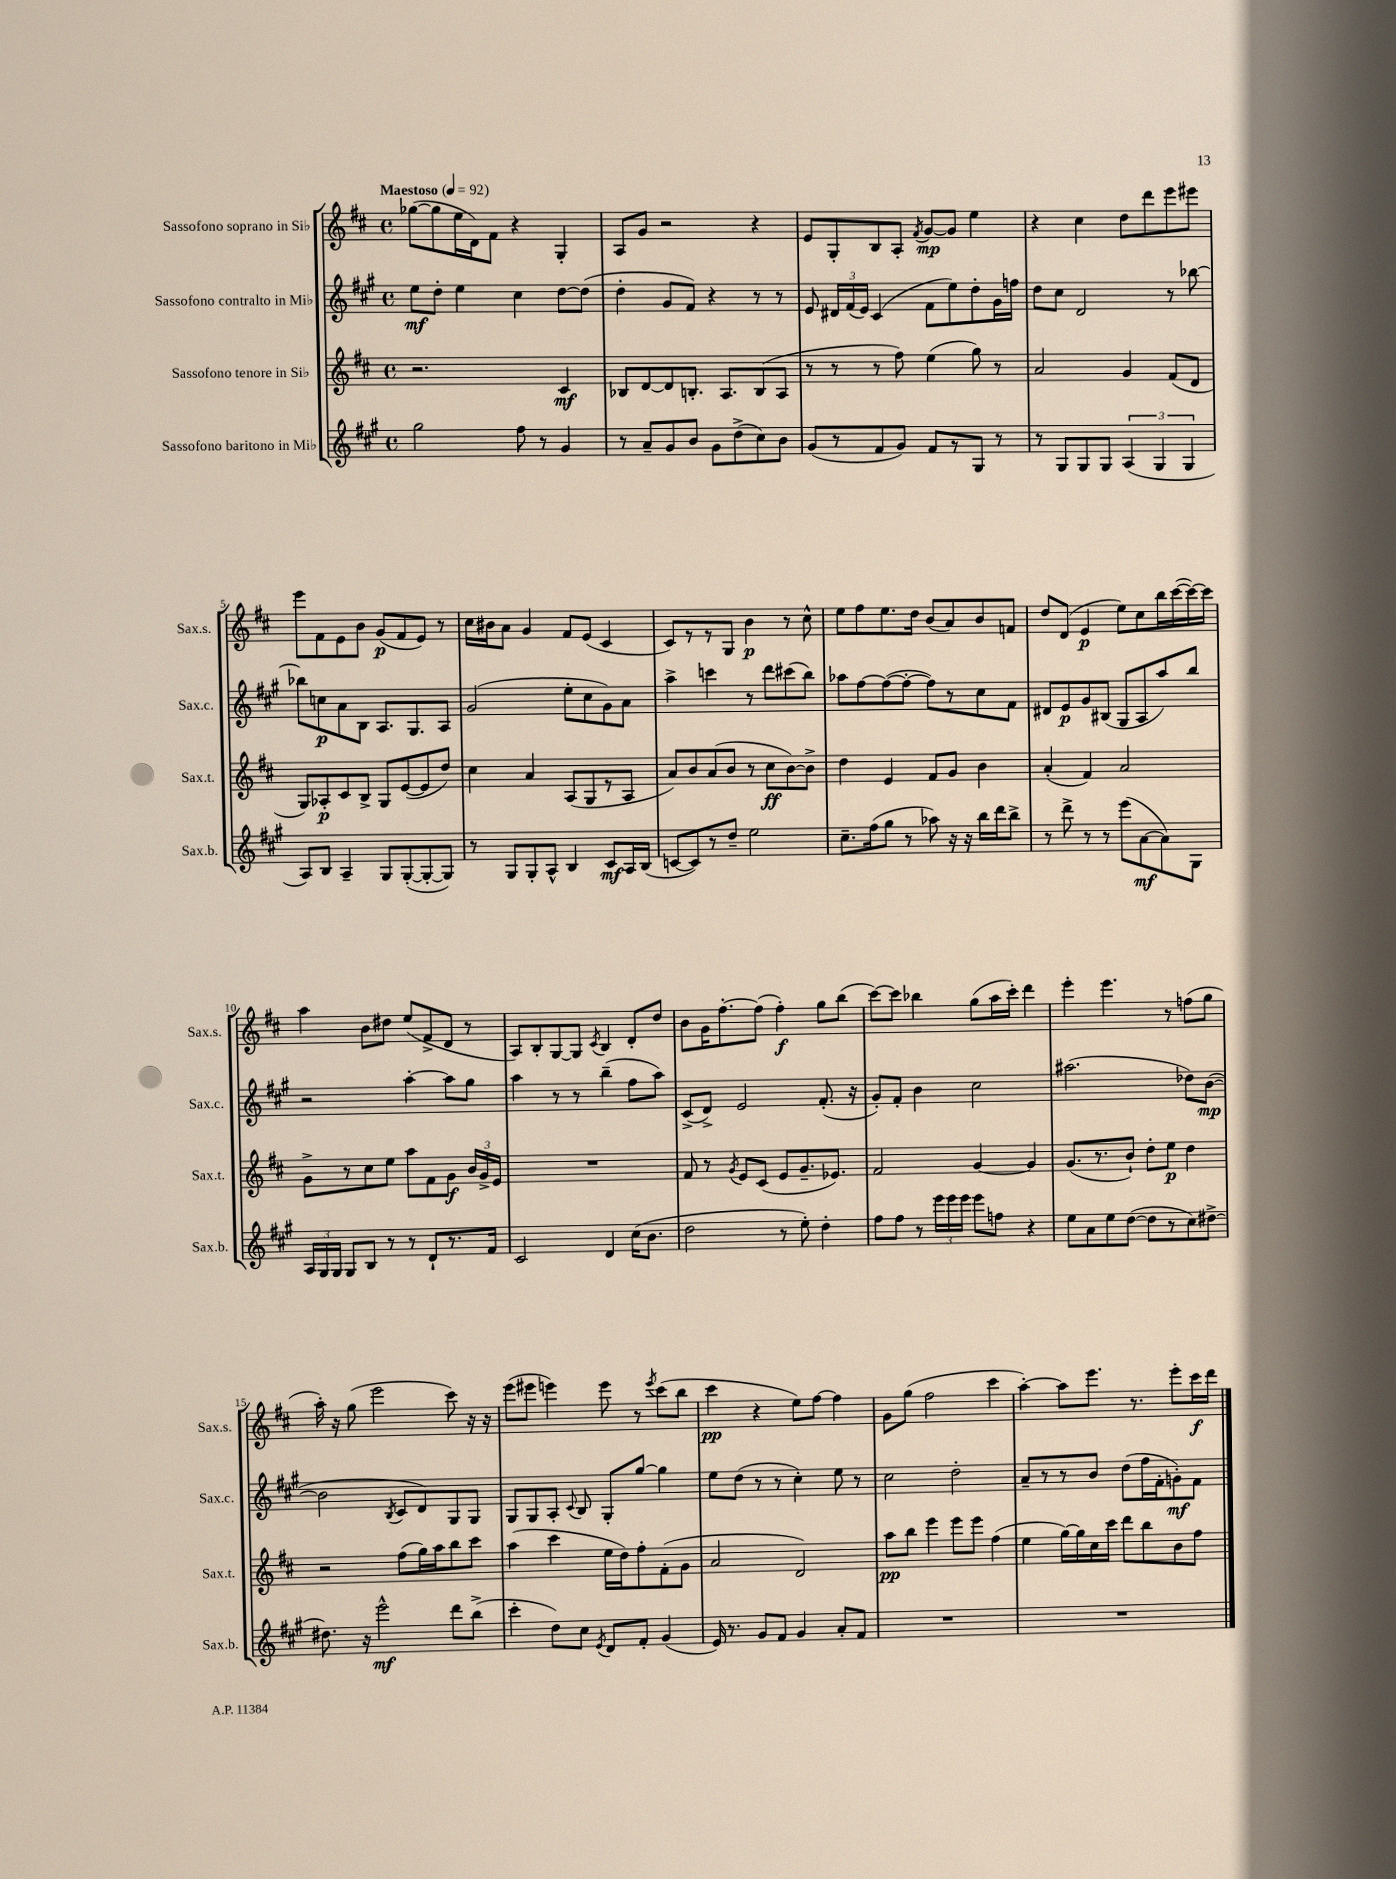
<<
\new StaffGroup <<
\new Staff = "s0" \with { instrumentName = "Sassofono soprano in Sib" shortInstrumentName = "Sax.s." } {
    \clef treble \key d \major \defaultTimeSignature \time 4/4 \tempo "Maestoso" 4 = 92
    \autoBeamOff ges''8[~( ges''8 e''16 d'16) fis'8] r4 g4-. |
    a8[ g'8] r2 r4 |
    e'8[ g8-. b8 a8]-. \acciaccatura { fis'8 } g'8[~\mp g'8] e''4 |
    r4 cis''4 d''8[ d'''8 e'''8 eis'''8] |
    e'''8[ fis'8 e'8 b'8] g'8[\p( fis'8 e'8]) r8 |
    cis''16[ bis'16 a'8] g'4 fis'8[ e'8]( cis'4 |
    cis'8[) r8 r8 g8] b'4\p r8 cis''8-^ |
    e''8[ fis''8 e''8. d''16] b'8[( a'8) b'8 f'8] |
    d''8[ d'8]( e'4\p e''8[) cis''8 b''16 cis'''16~( cis'''16~) cis'''16] |
    a''4 b'8[ dis''8] e''8[( fis'8-> d'8] r8 |
    a8[) b8-. g8~ g8] \acciaccatura { cis'8 } b4 d'8[-. d''8] |
    b'8[ g'16 fis''8.~-. fis''8]( fis''4-.\f) g''8[ b''8]( |
    cis'''8[~) cis'''8] bes''4 g''8[( a''16 cis'''16]-.) d'''4 |
    e'''4-. e'''4. r8 f''8[( g''8] |
    a''16-.) r16 g''8( e'''2 cis'''8) r16 r16 |
    e'''8[( eis'''8] e'''4) e'''8 r8 \acciaccatura { e'''8 } cis'''8[( b''8] |
    cis'''4\pp r4 e''8[) fis''8]~ fis''4 |
    g'8[ g''8]( fis''2 cis'''4 |
    a''4~-.) a''8[ e'''8.] r8. e'''8[-. cis'''16\f d'''16] \bar "|." |
}
\new Staff = "s1" \with { instrumentName = "Sassofono contralto in Mib" shortInstrumentName = "Sax.c." } {
    \clef treble \key a \major \defaultTimeSignature \time 4/4
    \autoBeamOff e''8[\mf d''8]-. e''4 cis''4 d''8[~ d''8]( |
    d''4-. gis'8[ fis'8]) r4 r8 r8 |
    e'8 \tuplet 3/2 { dis'16[ fis'16( e'16]) } cis'4( fis'8[ e''8) d''8-. gis'16 f''16] |
    d''8[ cis''8] d'2 r8 bes''8~ |
    bes''8[ c''8\p a'8 b8] a8.[ gis8. a8] |
    gis'2( e''8[-. cis''8 gis'8) a'8] |
    a''4-> c'''4 r8 d'''8[ cis'''8( b''8]) |
    aes''8[ fis''8~ fis''8~( fis''8]~-. fis''8[) r8 cis''8 fis'8] |
    dis'8[ e'8\p gis'8 bis8]( gis8[ a8 a''8) b''8] |
    r2 a''4~-. a''8[ gis''8] |
    a''4 r8 r8 b''4--( fis''8[ a''8]) |
    cis'8[->( d'8]->) e'2 fis'8.-.( r16 |
    gis'8[-.) fis'8]-. b'4 cis''2 |
    ais''2.( des''8[) b'8]~\mp( |
    b'2 \acciaccatura { b8 } cis'8[ d'8) gis8 gis8] |
    gis8[ gis8 a8]-. \appoggiatura { cis'8 } b8 gis8[-. gis''8]~ gis''4 |
    e''8[ d''8]( r8 r8 cis''4-.) e''8 r8 |
    cis''2 d''2-. |
    a'8[-- r8 r8 b'8] d''8[( fis''16 fis'16-. g'8-.\mf) fis'8] \bar "|." |
}
\new Staff = "s2" \with { instrumentName = "Sassofono tenore in Sib" shortInstrumentName = "Sax.t." } {
    \clef treble \key d \major \defaultTimeSignature \time 4/4
    \autoBeamOff r2. cis'4\mf |
    bes8[ d'8~ d'8 b8.]-. a8.[ b8( a8] |
    r8 r8 r8 fis''8) e''4( g''8) r8 |
    a'2 g'4 fis'8[( d'8] |
    g8[) aes8-.\p cis'8 b8]-> g8[ e'8~( e'8 d''8]) |
    cis''4 a'4 a8[( g8 r8 a8] |
    a'8[) b'8 a'8( b'8] r8 cis''8[\ff b'8~) b'8]-> |
    d''4 e'4 fis'8[ g'8] b'4 |
    a'4-.( fis'4) a'2 |
    g'8[-> r8 cis''8 e''8] a''8[ fis'8 g'8]\f \tuplet 3/2 { b'16[ g'16-> e'16] } |
    R1 |
    fis'8 r8 \acciaccatura { g'8 } e'8[ cis'8]( e'8[ g'8.-- ees'8.]) |
    fis'2 g'4~ g'4 |
    g'8.[( r8. b'8]-!) d''8[-. e''8]\p d''4 |
    r2 fis''8[( g''16) a''16 b''8 cis'''8] |
    a''4( cis'''4 e''16[ d''16) fis''8-. fis'8-.( g'8] |
    a'2 d'2) |
    a''8[\pp b''8] e'''4 e'''8[ e'''8] fis''4( |
    e''4 g''16[~) g''16 cis''16 cis'''16] d'''8[ b''8 b'8 fis''8] \bar "|." |
}
\new Staff = "s3" \with { instrumentName = "Sassofono baritono in Mib" shortInstrumentName = "Sax.b." } {
    \clef treble \key a \major \defaultTimeSignature \time 4/4
    \autoBeamOff gis''2 fis''8 r8 gis'4 |
    r8 a'8[-- gis'8 b'8] gis'8[ d''8->( cis''8) b'8] |
    gis'8[( r8 fis'8 gis'8]) fis'8[ r8 gis8] r8 |
    r8 gis8[ gis8 gis8] \tuplet 3/2 { a4( gis4 gis4 } |
    a8[) b8] a4-- gis8[ gis8~-.( gis8~-. gis8]) |
    r8 gis8[ gis8-. a8]-^ b4 cis'8[\mf a16 b16]( |
    c'8[~ c'8) r8 d''8]-- e''2 |
    cis''8.[-- fis''16( gis''8] r8 aes''8) r16 r16 b''16[ d'''16 b''8]-> |
    r8 d'''8-> r8 r8 e'''8[( a'8~\mf a'8) gis8] |
    \tuplet 3/2 { a16[ gis16 gis16] } gis8[ b8] r8 r8 d'8[-! r8. fis'16] |
    cis'2 d'4 cis''16[( b'8.] |
    d''2 r8 e''8-.) d''4-. |
    fis''8[ fis''8] r8 \tuplet 3/2 { e'''16[ e'''16 e'''16] } e'''8[ f''8] r4 |
    e''8[ a'8 e''8 d''8]~( d''8[ r8 cis''8) dis''8]~-> |
    dis''8. r16 e'''2-^\mf d'''8[ b''8]->( |
    cis'''4-. d''8[) cis''8] \acciaccatura { e'8 } d'8[ fis'8]-. gis'4( |
    e'16) r8. gis'8[ fis'8] gis'4 a'8[-. fis'8] |
    R1 |
    R1 \bar "|." |
}
>>
>>
